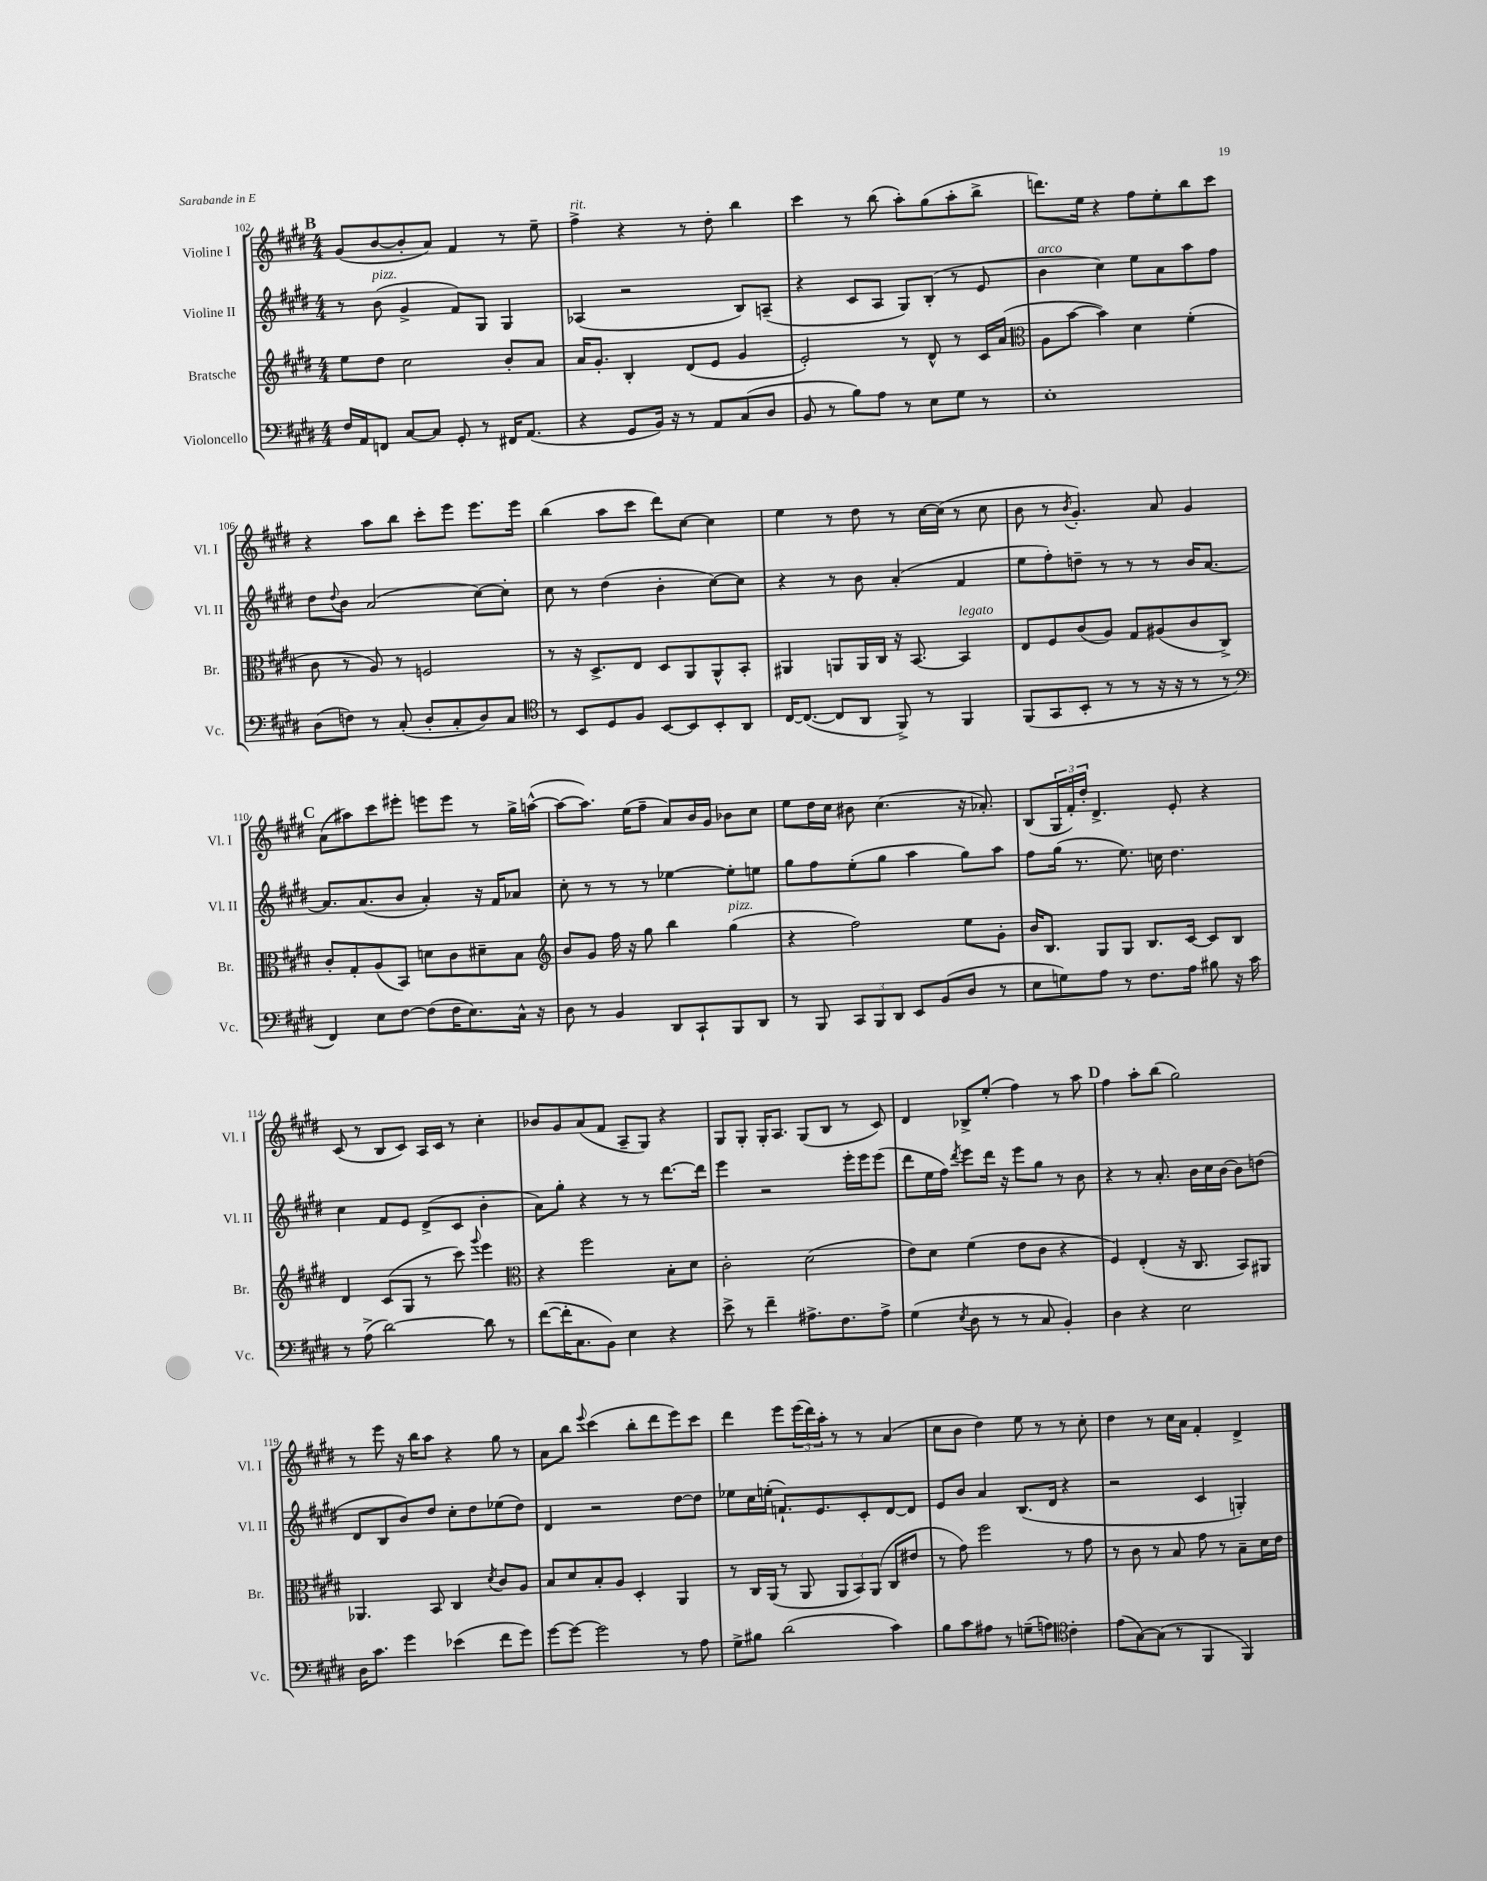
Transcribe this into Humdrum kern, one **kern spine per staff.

**kern	**kern	**kern	**kern
*part4	*part3	*part2	*part1
*staff4	*staff3	*staff2	*staff1
*I"Violoncello	*I"Bratsche	*I"Violine II	*I"Violine I
*I'Vc.	*I'Br.	*I'Vl. II	*I'Vl. I
*clefF4	*clefG2	*clefG2	*clefG2
*k[f#c#g#d#]	*k[f#c#g#d#]	*k[f#c#g#d#]	*k[f#c#g#d#]
*M4/4	*M4/4	*M4/4	*M4/4
!!LO:REH:place=s1:t=B
=102	=102	=102	=102
16F#/LL	8ee\L	8r	(8g#/L
16AA/J	.	.	.
!	!	!LO:TX:a:i:t=pizz.	!
8FFn/J	8dd#\J	(8b\	[8b/
[8C#/L	2cc#\	4g#^/	8b'/]
8C#/J]	.	.	8a/J)
8GG#'/	.	8f#/L)	4f#/
8r	.	8G#/J	.
16FF#X/KL	8b'/L	4G#/	8r
(8.AA/J	.	.	.
.	8a/J	.	8ee~\
=103	=103	=103	=103
!	!	!	!LO:TX:a:i:t=rit.
4r	16a/KL	(4A-X/	4ff#^\
.	8.g#'/J	.	.
8GG#/L	4B'/	2r	4r
16BB/Jk)	.	.	.
16r	.	.	.
8r	(8d#/L	.	8r
8AA/L	8e/J	.	8dd#'\
(8C#/	4g#/	8B/L)	4bb\
8D#/J	.	(8An~/J	.
=104	=104	=104	=104
8BB/	2e'/)	4r	4ccc#\
8r	.	.	.
8B\L)	.	8c#/L	8r
8A\J	.	8A/J	(8bb\
8r	8r	8G#/L)	8aa'\L)
8E\L	8d#^^/	(8B'/J	(8gg#\
8G#\J	8r	8r	8aa'\
8r	16c#/LL	8e/	8bb^\J
.	(16a/JJ	.	.
=105	=105	=105	=105
*	*clefC3	*	*
!	!	!LO:TX:a:i:t=arco	!
1E'	8A\L	4b\	8.dddn\L)
.	[8b\J	.	.
.	.	.	16ee\Jk
.	4b\])	4cc#\)	4r
.	4d#\	8ee\L	8ff#\L
.	.	8a\	8ee'\
.	(4f#'\	8aa\	8bb\
.	.	8ff#\J	8ccc#\J
!!LO:LB:g=z
=106	=106	=106	=106
(8D#\L	8c#\	8dd#\L	4r
.	.	8qqdd#/	.
8Fn\J)	8r	8b\J	.
8r	8A/)	(2a/	8aa\L
(8C#'/	8r	.	8bb\J
8D#'/L	2Fn/	.	8ccc#'\L
8C#'/	.	.	8eee\J
8D#/)	.	[8cc#\L)	8.eee\L
8C#/J	.	8cc#'\J]	.
.	.	.	16eee\Jk
=107	=107	=107	=107
*clefC4	*	*	*
8r	8r	8cc#\	(4bb\
8BB/L	16r	8r	.
.	8.D#^/L	.	.
8D#/	.	(4dd#\	8aa\L
8F#/J	8E/J	.	8ccc#\J
[8BB/L	8D#/L	4b'\	8ddd#\L)
8BB/]	8AA/	.	[8cc#\J
8BB'/	8AA^^/	[8cc#\L)	4cc#\]
8AA/J	8BB'/J	8cc#\J]	.
=108	=108	=108	=108
[16C#/KL	4AA#X/	4r	4ee\
(8.C#/J_	.	.	.
8C#/L]	8AAn/L	8r	8r
8AA/J	16AA/L	8b\	8dd#\
.	16C#/JJ	.	.
8FF#^/)	16r	(4a'/	8r
.	[8.BB/	.	.
8r	.	.	[16cc#\LL
.	.	.	(16cc#\JJ]
!	!LO:TX:a:i:t=legato	!	!
4FF#/	4BB/]	4f#/	8r
.	.	.	8cc#\
=109	=109	=109	=109
(8FF#/L	8E/L	8ee\L	8b\
8GG#/	8F#/	8ff#'\)	8r
.	.	.	8qb/
8BB'/J	(8c#/	8ddn~\J	4.g#'/)
8r	8A/J)	8r	.
8r	8G#/L	8r	.
16r	(8A#X/	8r	8a/
16r	.	.	.
8r	8c#/	16b/KL	4g#/
.	.	[8.a/J	.
8r	8C#^/J)	.	.
!!LO:LB:g=z
!!LO:REH:place=s1:t=C
=110	=110	=110	=110
*clefF4	*	*	*
4FF#/)	8c#'/L	8.a/L]	(8a\L
.	8G#'/	.	8aa#X\)
.	.	(8.a/	.
8E\L	(8A/	.	8ccc#\
[8F#\J	8BB/J)	8b/J	8eee#X'\J
(8F#\L]	8dn\L	4a'/)	8eeen\L
16F#\K	8c#\	.	8eee\J
8.E\)	.	.	.
.	8d#X~\	16r	8r
.	.	16f#/KL	.
16C#^^\Jk	8B\J	8a-X/J	16gg#^\LL
16r	.	.	([16aan^^\JJ
=111	=111	=111	=111
*	*clefG2	*	*
8D#\	8b/L	8cc#'\	8aa\L_
8r	8g#/J	8r	8.aa\J])
4BB/	16ff#\	8r	.
.	16r	.	(16ee\KL
.	8gg#\	8r	8ff#~\J
8DD#/L	4bb\	[4ee-X\	8a/L)
8CC#`/	.	.	16b/L
.	.	.	16g#/JJ
!	!LO:TX:a:i:t=pizz.	!	!
8BBB/	(4gg#\	8ee-'\L]	8b-X\L
8DD#/J	.	8een\J	8cc#\J
=112	=112	=112	=112
8r	4r	8gg#\L	8ee\L
8BBB/	.	8ff#\	16dd#\L
.	.	.	16cc#\JJ
12CC#/L	2ff#\)	(8ee'\	8b#X\
12BBB/	.	.	.
.	.	8gg#\J	(4.cc#\
12DD#/J	.	.	.
8EE/L	.	4aa\	.
(8BB/	.	.	.
8D#/J	8ee\L	8gg#\L)	16r
.	.	.	8.a-X'/)
8r	8g#'\J	8aa\J	.
=113	=113	=113	=113
8E\L	16b/KL	8ff#\L	(8B/L
.	8.B/J	.	.
8Gn\)	.	(16gg#\Jk	24G#/L
.	.	.	24f#'/)
.	.	8.r	.
.	.	.	24dd#'/JJ
8A\J	8G#/L	.	4.d#^/
8r	8G#/J	8.ee\)	.
8.F#\L	8.B/L	.	.
.	.	16ccn\	.
.	.	4.dd#\	8e'/
16A\Jk	[16c#/Jk	.	.
8B#X\	8c#/L]	.	4r
16r	8B/J	.	.
16c#\	.	.	.
!!LO:LB:g=z
=114	=114	=114	=114
8r	4d#/	4cc#\	(8c#/
(8A^\	.	.	8r
[2d#\)	(8c#/L	8f#/L	8B/L
.	8G#/J	8e/J	8c#/J)
.	8r	(8d#^/L	16A/LL
.	.	.	16c#/JJ
.	8ccc#\)	8c#/J	8r
.	8qqggg#/	.	.
8d#\]	4eee\	4b'\	4cc#'\
8r	.	.	.
=115	=115	=115	=115
*	*clefC3	*	*
([8f#\L	4r	8a\L)	8b-X/L
16f#'\K]	.	8gg#'\J	8g#/
8.C#\	.	.	.
.	2ff#\	4r	(8a/
8BB\J)	.	.	8f#/J
4E\	.	8r	8A~/L
.	.	8r	8G#/J)
4r	8B'\L	[8.ddd#\L	4r
.	8d#\J	.	.
.	.	16ddd#\Jk]	.
=116	=116	=116	=116
8e^\	2c#'\	4eee\	8G#/L
8r	.	.	8G#'/J
4f#~\	.	2r	16G#'/KL
.	.	.	8.A/J
8.A#X^\L	(2d#\	.	(8G#/L
.	.	.	8B/J
8.F#\	.	.	.
.	.	16eee'\LL	8r
.	.	16eee\J	.
8A#^\J	.	(8eee\J	8c#/)
=117	=117	=117	=117
(4G#\	8e\L)	8ddd#\L	4d#/
.	8d#\J	16ee\L	.
.	.	16ff#\JJ)	.
8qE/	.	8qddd#/	.
8D#\	(4f#\	8eee\L	8B-X^/L
8r	.	16ddd#\Jk	(8ee'/J
.	.	16r	.
8r	8e\L	8eee\L	4ff#\)
8C#/	8c#\J	8gg#\J	.
4BB'/)	4r	8r	8r
.	.	8b\	8aa\
!!LO:REH:place=s1:t=D
=118	=118	=118	=118
4D#\	4F#/)	4r	4ff#\
4r	(4E'/	8r	8aa'\L
.	.	8.a'/	(8bb\J
2E\	16r	.	2gg#\)
.	8.C#/	16b\LL	.
.	.	16cc#\	.
.	.	[16b\JJ	.
.	8BB/L)	8b\L]	.
.	8AA#X/J	(8ddn\J	.
!!LO:LB:g=z
=119	=119	=119	=119
16D#\KL	4.AA-X/	8d#/L	8r
8.c#\J	.	.	.
.	.	8B/	8eee\
4g#\	.	8b/)	16r
.	.	.	16bb\KL
.	8BB/	8dd#/J	8aa\J
(4e-X\	4C#/	8cc#'\L	4r
.	.	8dd#\	.
.	8qd#/	.	.
8f#\L	8c#/L	(8ee-X\	8gg#\
8g#\J)	8A/J	8dd#\J)	8r
=120	=120	=120	=120
[8g#\L	8B/L	4d#/	8a\L
8g#\J_	8d#/	.	8bb\J
.	.	.	8qqeee/
2g#\]	8B'/	2r	(4ccc#\
.	8A/J	.	.
.	4D#'/	.	8bb'\L
.	.	.	8ddd#\
8r	4AA/	[8dd#\L	8eee\)
8A\	.	8dd#\J]	8ccc#\J
=121	=121	=121	=121
8G#^\L	8r	8ee-X\L	4ddd#\
8B#X\J	16C#/LL	16cc#\L	.
.	(16AA/JJ	(16een'\JJ	.
(2d#\	8r	8.fn`/L)	8eee\L
.	8AA/	.	(24eee\L
.	.	.	24ddd#\)
.	.	8.e/	.
.	.	.	24aa'\JJ
.	12AA/L	.	8r
.	12BB/)	.	.
.	.	8c#'/	8r
.	(12AA/J	.	.
4c#\)	8C#/L	[8d#/	(4a/
.	8e#X/J	8d#/J]	.
=122	=122	=122	=122
8B\L	8r	8e/L	8cc#\L
8c#\	8g#\)	8b/J	8b\J
8A#X\J	2ff#\	4a/	4dd#\)
8r	.	.	.
(8Gn~\L	.	(8.B/L	8ee\
8An\J)	.	.	8r
.	.	16d#/Jk	.
*clefC4	*	*	*
4c#'\	8r	4r	8r
.	8g#\	.	8cc#'\
=123	=123	=123	=123
(8e\L	8r	2r	4dd#\
[8G#\)	8c#\	.	.
(8G#\J]	8r	.	8r
8r	8B/	.	16cc#\LL
.	.	.	16a\JJ
4FF#/	8g#\	4c#/	4f#'/
.	8r	.	.
4FF#/)	8B~\L	4Gn'/)	4d#^/
.	16d#\L	.	.
.	16e\JJ	.	.
==	==	==	==
*-	*-	*-	*-
